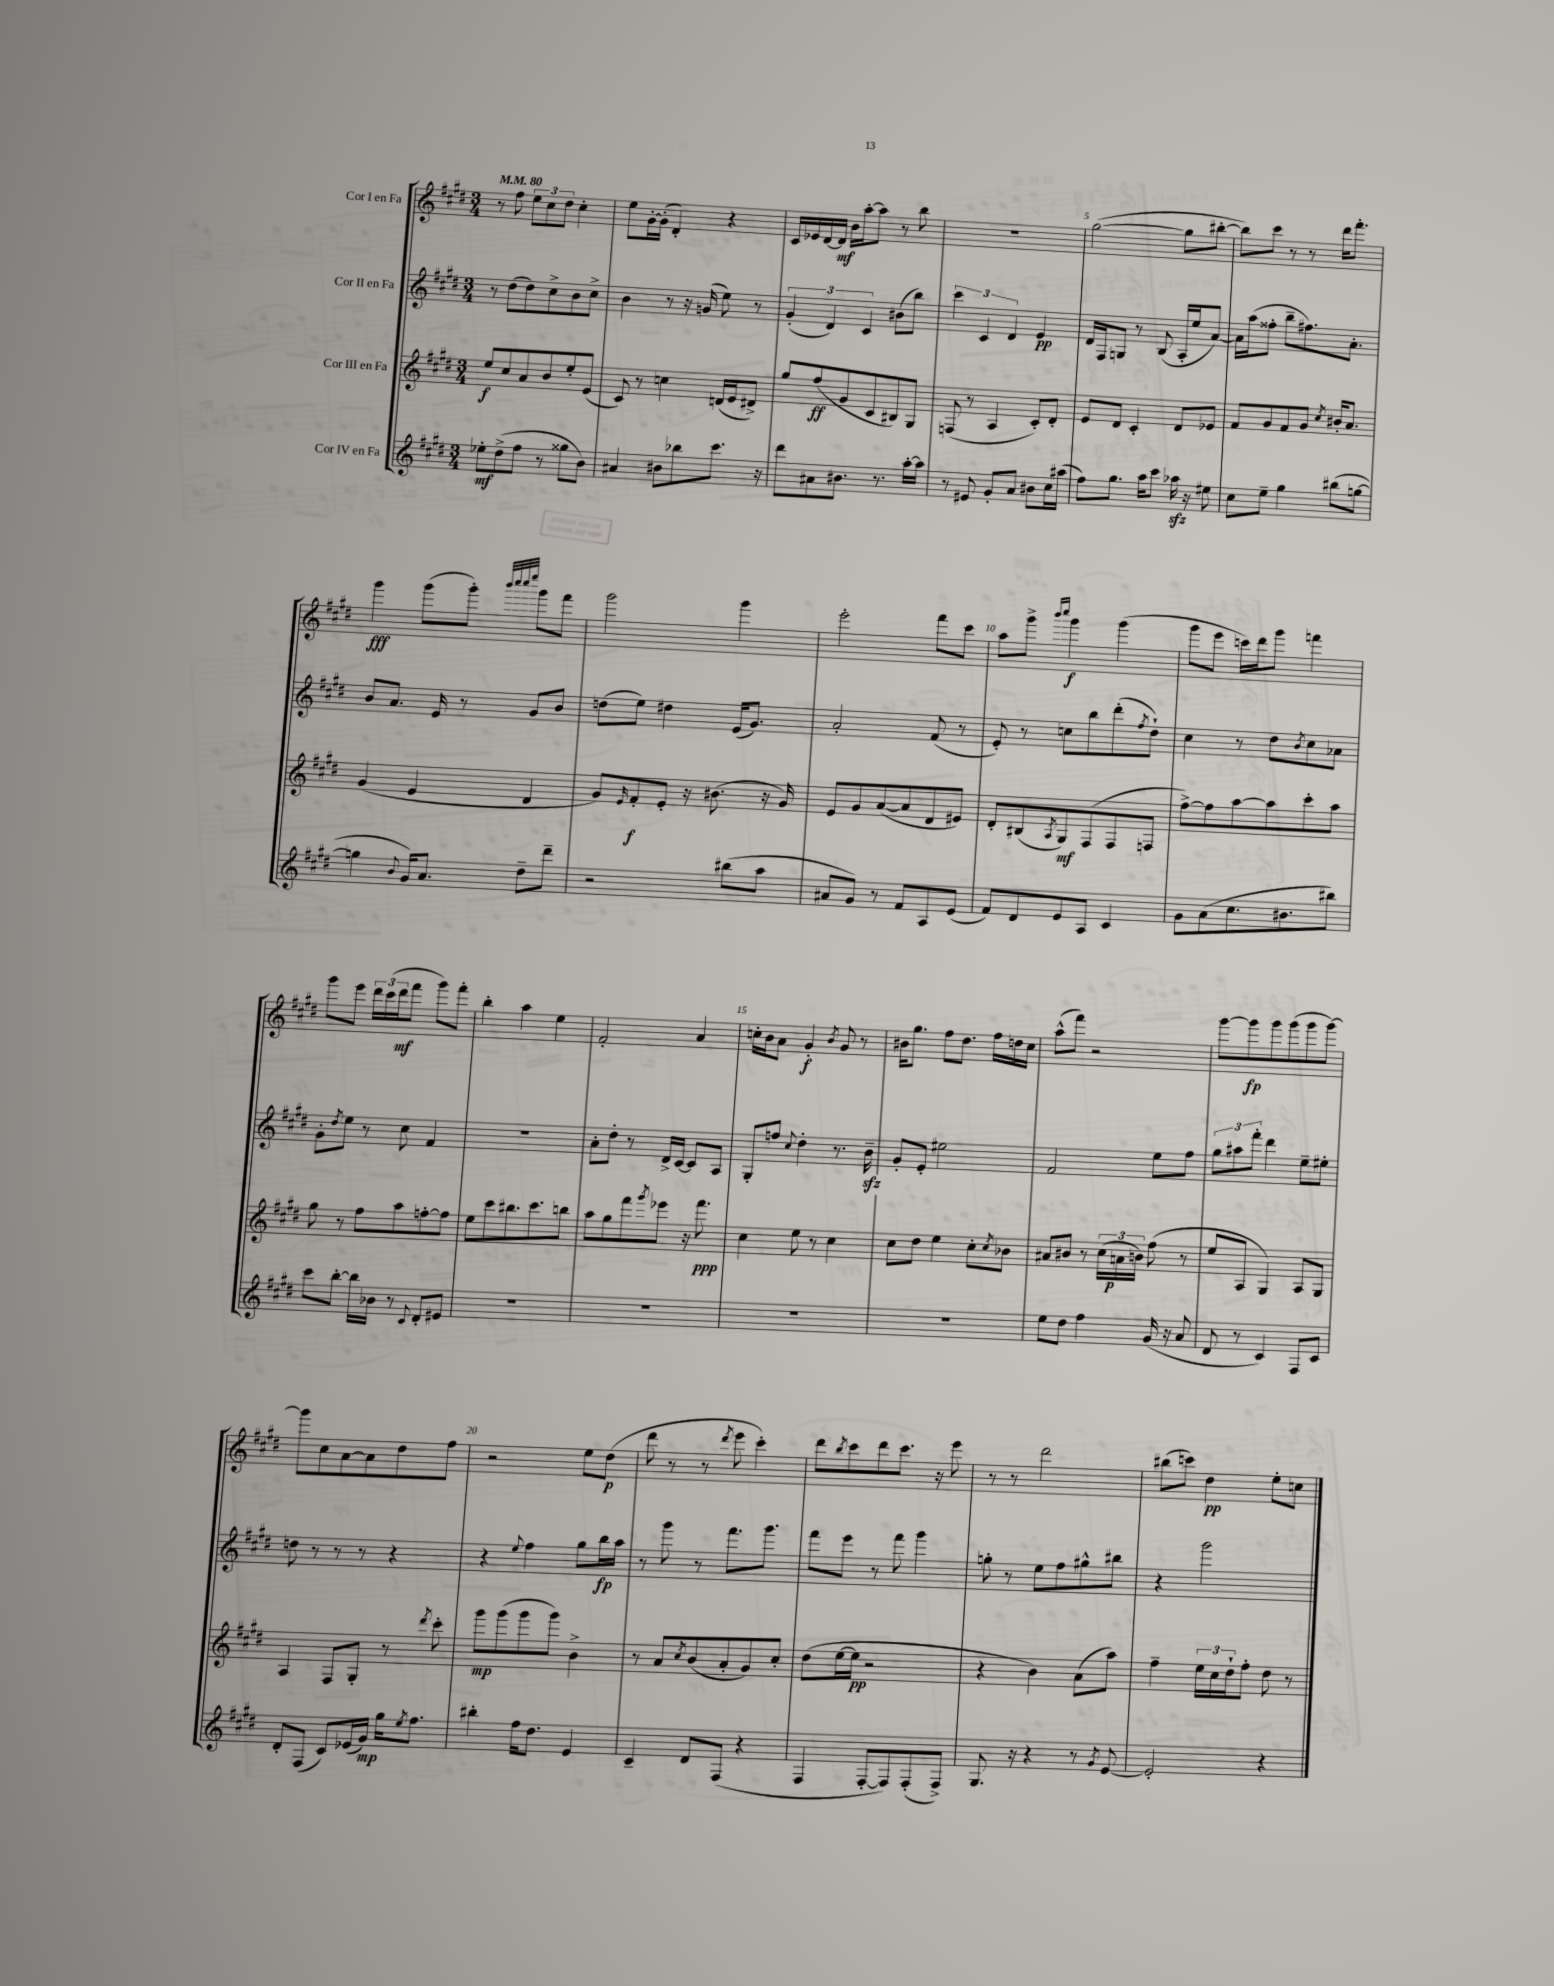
<<
\new StaffGroup <<
\new Staff = "s0" \with { instrumentName = "Cor I en Fa" } {
    \clef treble \key e \major \numericTimeSignature \time 3/4 \tempo 4 = 80
    r8 fis''8 \tuplet 3/2 { e''8 cis''8 dis''8 } cis''4-. |
    e''8 gis'16~-. gis'16-.( dis'4-.) r4 |
    cis'16 ees'16 dis'16~ dis'16\mf b'16 a''16~-. a''8 r8 b''8 |
    R2. |
    gis''2~( gis''8 bis''8~-. |
    bis''8) cis'''8 r8 r8 dis'''16 fis'''8.-. |
    gis'''4\fff gis'''8( gis'''8-.) \grace { b'''32 cis''''32 cis''''32 e''''32 } gis'''8 fis'''8 |
    gis'''2 gis'''4 |
    e'''2-. fis'''8 cis'''8 |
    a''8 gis'''8-> \grace { b'''16 cis''''16 } gis'''4\f gis'''4( |
    gis'''8 e'''8 c'''16) dis'''16 gis'''8 f'''4 |
    gis'''8 e'''8 \tuplet 3/2 { dis'''16 cis'''16( dis'''16\mf } fis'''8 gis'''8) fis'''8-. |
    b''4-. a''4 e''4 |
    fis'2-. a'4 |
    c''16-. b'16 a'8 gis'4-.\f \acciaccatura { b'8 } gis'8 r8 |
    bis'16 gis''8. fis''8 dis''8. fis''16 d''16 cis''16 |
    a''8-^( fis'''8) r2 |
    gis'''8~ gis'''8\fp gis'''8 gis'''8( gis'''8 gis'''8~) |
    gis'''8 cis''8 a'8~ a'8 dis''8 fis''8 |
    r2 e''8 dis''8\p( |
    dis'''8 r8 r8 \acciaccatura { dis'''8 } e'''8 cis'''4-.) |
    dis'''8 \acciaccatura { b''8 } cis'''8 dis'''8 cis'''8. r16 e'''8 |
    r8 r8 dis'''2 |
    bis''8( c'''8) dis''4\pp e''8-. c''8 \bar "|." |
}
\new Staff = "s1" \with { instrumentName = "Cor II en Fa" } {
    \clef treble \key e \major \numericTimeSignature \time 3/4
    r8 dis''8( dis''8) cis''8-> b'8 cis''8-> |
    b'4 r8 r16 g'16( e''8) r8 |
    \tuplet 3/2 { gis'4-.( dis'4) cis'4 } bis'8( b''8) |
    \tuplet 3/2 { cis'''4 cis'4 dis'4 } e'4\pp |
    dis'16 fis16 g8 r8 b8( a16-. e''16 a'8~) |
    a'16 a''16( fisis''8-. b''8-- fis''8.) a'8.-. |
    b'8 a'8. e'16 r8 gis'8 b'8 |
    d''8( e''8) dis''4 e'16( gis'8.) |
    a'2-. fis'8( r8 |
    e'8-.) r8 c''8 b''8 dis'''8-.( \acciaccatura { fis''8 } dis''8-!) |
    cis''4 r8 dis''8 \acciaccatura { b'8 } cis''8 aes'8 |
    gis'8-. \acciaccatura { dis''8 } e''8 r8 cis''8 fis'4 |
    R2. |
    a'8-. dis''8-. r8 dis'16-> cis'16~ cis'8 a8 |
    gis8-. f''8 \appoggiatura { cis''8 } dis''4-. r8. b'16--\sfz |
    gis'8-. e'8-. eis''2 |
    fis'2 e''8 fis''8 |
    \tuplet 3/2 { gis''8 ais''8 fis'''8-. } dis'''4 e''8-- eis''8-. |
    d''8 r8 r8 r8 r4 |
    r4 \appoggiatura { e''8 } fis''4 gis''8 b''16\fp a''16 |
    r8 gis'''8 r8 fis'''8. gis'''8. |
    fis'''8 e'''8 r8 fis'''8 gis'''4 |
    g''8-. r8 e''8 fis''8 gis''8-^ bis''8 |
    r4 gis'''2 \bar "|." |
}
\new Staff = "s2" \with { instrumentName = "Cor III en Fa" } {
    \clef treble \key e \major \numericTimeSignature \time 3/4
    e''8\f cis''8 a'8 b'8 e''8-. e'8( |
    cis'8) r8 c''4 d'16( e'16 dis'8->) |
    gis''8 fis''8\ff( gis'8 cis'8 bis8) gis8 |
    f8( r8 a4 cis'8-.) dis'8-. |
    e'8 dis'8 cis'4-. dis'8 ees'8 |
    fis'8 gis'8 fis'8 gis'8 \acciaccatura { cis''8 } bis'16-. a'8. |
    gis'4( e'4 dis'4 |
    gis'8) \grace { e'16 } fis'8-.\f e'8-. r16 bis'8.( r16 gis'16) |
    e'8 gis'8 a'8~( a'8 dis'8 eis'8) |
    dis'8-. bis8( \acciaccatura { a8 } gis8\mf) fis8( fis8 f8 |
    fis''8~->) fis''8 a''8~ a''8 cis'''8-. a''8 |
    gis''8 r8 fis''8 a''8 f''8~-. f''8 |
    e''8 cis'''8 bis''8. cis'''8. b''8 |
    a''8 gis''8 fis'''8 \acciaccatura { gis'''8 } ees'''8 r16 fis'''8.\ppp |
    cis''4 e''8 r8 cis''4 |
    cis''8 dis''8 e''4 cis''8-. \acciaccatura { cis''8 } bes'8 |
    ais'8 bis'8 r8 \tuplet 3/2 { cis''16( a'16\p b'16) } fis''8( r8 |
    e''8 a8 gis4) a8 gis8 |
    a4 fis8 gis8-. r8 \acciaccatura { dis'''8 } cis'''8-. |
    gis'''8\mp gis'''8( gis'''8 gis'''8) b'4-> |
    r8 a'8 \acciaccatura { cis''8 } b'8( a'8-. gis'8) cis''8-. |
    dis''8( e''16~ e''16\pp r2 |
    r4 b'4) a'8( a''8) |
    fis''4-- \tuplet 3/2 { e''16 cis''16 dis''16-! } fis''8-. dis''8 r8 \bar "|." |
}
\new Staff = "s3" \with { instrumentName = "Cor IV en Fa" } {
    \clef treble \key e \major \numericTimeSignature \time 3/4
    ees''8-.\mf dis''8->( fis''8 r8 gisis''8 b'8) |
    ais'4 bis'8 bes''8 cis'''8. r16 |
    dis'''8 ais'8 bis'8. r8. a''16~-. a''16 |
    r8 eis'8 gis'8-. a'8 bis'8 cis''16 ais''16( |
    fis''8) gis''8. a''16 cis'''8 aes''16\sfz r16 eis''8 |
    cis''8 e''8-- gis''4 bis''8( g''8~ |
    g''4 \appoggiatura { b'8 } gis'16) a'8. dis''8-- dis'''8-- |
    r2 bis''8( a''8 |
    ais'8 gis'8) r8 fis'8 a8 e'8( |
    fis'8) dis'8 e'8 a8 cis'4 |
    gis'8 a'8( cis''8. bis'8. bis''8) |
    cis'''8 b''8~-. b''16 bes'16 r8 \appoggiatura { cis'8 } dis'8-. eis'8 |
    R2. |
    R2. |
    R2. |
    R2. |
    e''8 dis''8 fis''4 gis'16( r16 a'8 |
    dis'8 r8 cis'4) fis8 cis'8 |
    dis'8-. fis8( cis'8) ees'16( gis'16\mp) gis''16 \acciaccatura { e''8 } fis''8. |
    bis''4-. fis''16 dis''8. e'4 |
    cis'4-- dis'8 fis8( r4 |
    fis4 fis8~-. fis8) fis8-.( fis8->) |
    gis8. r16 r4 r8 \acciaccatura { gis'8 } e'8~ |
    e'2-. r4 \bar "|." |
}
>>
>>
\layout { \context { \Score \override BarNumber.break-visibility = ##(#f #t #t) barNumberVisibility = #(every-nth-bar-number-visible 5) } }
